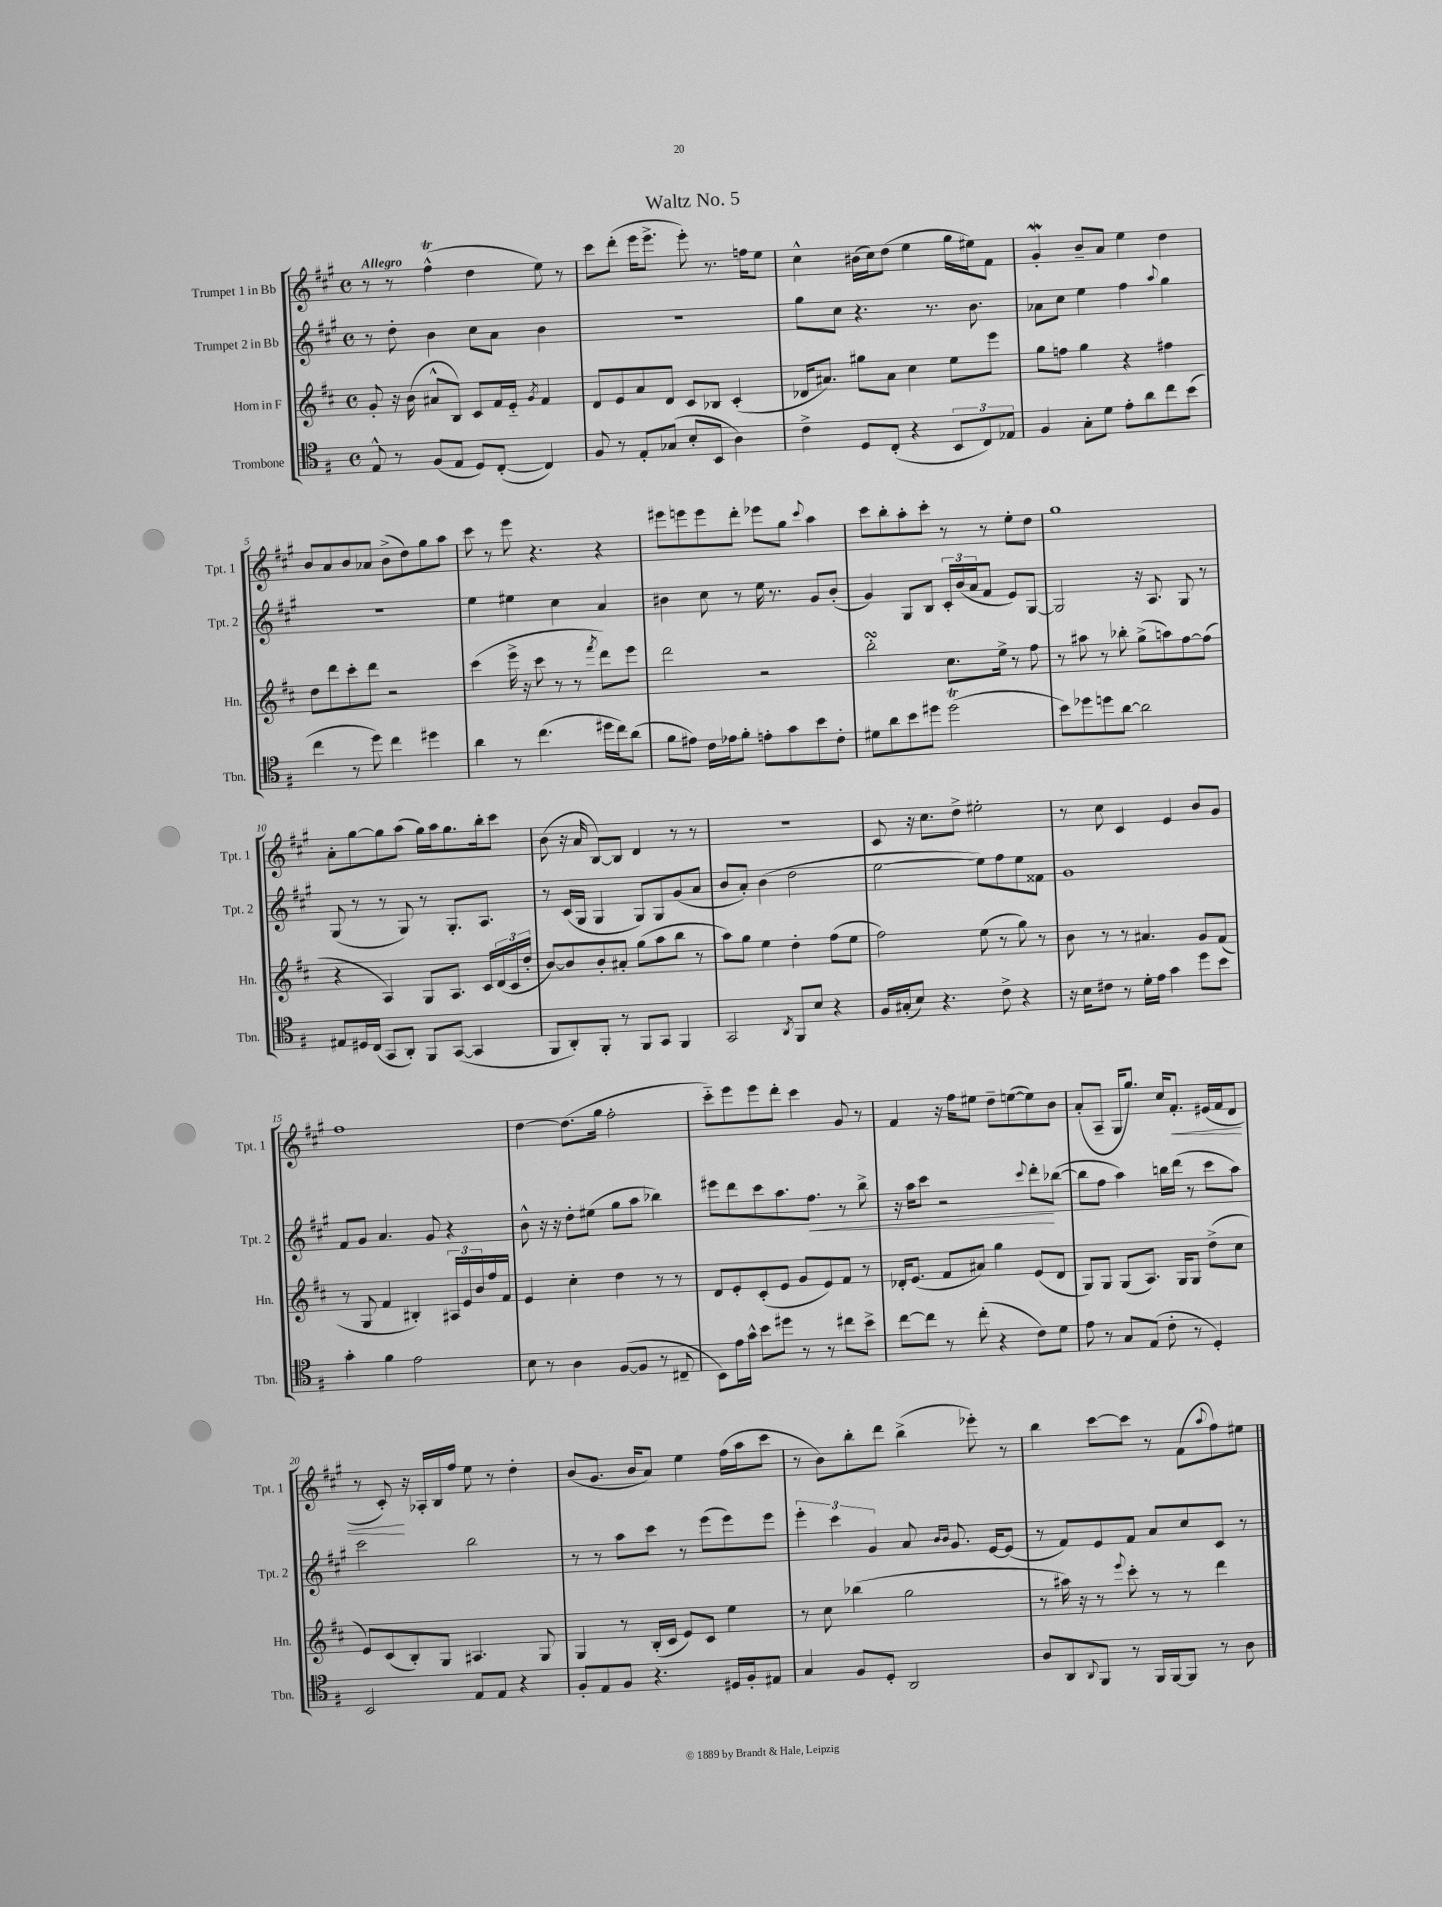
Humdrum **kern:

**kern	**kern	**kern	**kern
*staff4	*staff3	*staff2	*staff1
*clefC4	*clefG2	*clefG2	*clefG2
*k[f#]	*k[f#c#]	*k[f#c#g#]	*k[f#c#g#]
*M4/4	*M4/4	*M4/4	*M4/4
*met(c)	*met(c)	*met(c)	*met(c)
8E^^	8g'	8r	8r
8r	16r	8dd'	8r
.	(16b	.	.
(8F#	8a#^^	4b	(4ff#^^
8E	8B)	.	.
8D)	8c#	8cc#	4dd
([8C'	16f#	8a	.
.	16e'~	.	.
.	8qg	.	.
4C])	4f#	4b	8ee)
.	.	.	8r
=	=	=	=
8F#	8d	1r	8ccc#
8r	8e	.	(8ddd'
8E'	8a	.	16eee
.	.	.	8.eee^
(8G-	8d	.	.
8B'	8c#	.	8eee')
8BB	8B-	.	8.r
4A)	(4c#'	.	.
.	.	.	16ff
.	.	.	8ee
=	=	=	=
4c^	16d-	8gg#	4cc#^^
.	8.a#)	.	.
.	.	8cc#	.
8D	8gg#	4.r	(16b#
.	.	.	16cc#)
(8C'	8a#	.	(8dd
4r	4cc#	.	4ee
.	.	8.r	.
12BB	8ee	.	16gg#
.	.	8.b	16ee#)
12C)	.	.	.
.	8eee	.	8f#
12E-	.	.	.
=	=	=	=
4F#	8gg	8a-	4g#'
.	8ff	8cc#	.
8G'	4gg	4ee	8b~
8d	.	.	8a
8e'	4r	4ff#	4ee
8a	.	.	.
.	.	8qqaa	.
8cc	4ff#	4gg#	4dd
(8b	.	.	.
=	=	=	=
4cc	8dd	1r	8b
.	8ddd	.	8a
8r	8ccc#'	.	8b
8dd)	8ddd	.	8a-
4cc	2r	.	(8b^
.	.	.	8dd)
4dd#	.	.	8gg#
.	.	.	8aa
=	=	=	=
4a	(4ccc#	4ee	8ccc#
.	.	.	8r
8r	16eee^	4ee#	8eee
.	16r	.	.
(4.cc	8ccc#	.	4.r
.	8r	4cc#	.
.	8r	.	.
.	8qfff#	.	.
16dd#	8ddd)	4a	4r
16cc)	.	.	.
(8a	8eee	.	.
=	=	=	=
8f#	2ddd	4b#	8eee#
8e#)	.	.	8eee
16c	.	8cc#	8eee
16e-	.	.	.
8f#'	.	8r	8ddd'
8e'	2r	16ee	8eee-
.	.	8.r	.
8g	.	.	8gg#
.	.	.	8qqccc#
8b	.	8g#	4aa
8c'	.	(8b#'	.
=	=	=	=
8d#	2bb'	4g#)	8ccc#
8a	.	.	8bb'
8b	.	8G#	8aa'
8dd#	.	8B	8ccc#'
(2dd#	8.cc#	24c#'	8r
.	.	(24b	.
.	.	24a	.
.	.	8f#	8r
.	16ee^	.	.
.	8r	8e)	8ee'
.	8ff#	[8G#	8dd
=	=	=	=
8b)	8r	2G#]	1gg#
8dd-	8aa#	.	.
8dd	8r	.	.
[8a	8bb-'	.	.
2a]	(8gg^	16r	.
.	.	8.A	.
.	8aa)	.	.
.	[8ff#	8G#	.
.	(8ff#]	8r	.
=	=	=	=
8E#	4r	(8G#	8a'
16D#	.	8r	[8gg#
(16C	.	.	.
8GG	4A)	8r	8gg#]
8AA')	.	8G#)	(8aa
8FF#	8G	8r	16gg#)
.	.	.	16aa
([8GG	8.A	8.G#'	8.gg#
4GG]	.	.	.
.	16c#	8.A	16bb'
.	(24d	.	8ccc#
.	24c#	.	.
.	24dd'	.	.
=	=	=	=
8FF#	[8b)	8r	(8b
8AA')	8b]	(16c#	16r
.	.	16G#	16a
8FF#'	8b'	4G#	[8B)
8r	8a#'	.	8B]
8FF#	(8gg	8G#)	4d
8GG	8aa	8G#	.
4FF#	8bb	(8g#	8r
.	8r	8a	8r
=	=	=	=
2GG	8aa)	8b	1r
.	8gg	8a')	.
.	4ee	(4b	.
8qAA	.	.	.
8FF#	4dd'	2dd	.
8B	.	.	.
4r	(8ff#	.	.
.	8ee	.	.
=	=	=	=
16F#	2ff#)	[2ee	8c#
(16G#'	.	.	.
8B)	.	.	16r
.	.	.	8.cc#
4.r	.	.	.
.	.	.	8dd^
.	(8ee	8ee])	2ee#'
8c^	8r	8ff#	.
4r	8gg)	8ee	.
.	8r	8f##	.
=	=	=	=
16r	8b	1g#	8r
16B	.	.	.
8c#	8r	.	8cc#
8r	8r	.	4c#
16d'	4.a#	.	.
16e	.	.	.
4g	.	.	4e
8dd	8g	.	8b
8b	(8f#	.	8g#
=	=	=	=
4g'	8r	8f#	1ff#
.	8G	8g#	.
4f#	4f#	4.a	.
2e	4B#')	.	.
.	.	8g#	.
.	24A#	4r	.
.	24e	.	.
.	24b	.	.
.	16ff#	.	.
.	16f#	.	.
=	=	=	=
8B	4e	8b^^	[4dd
8r	.	16r	.
.	.	16r	.
4A	4cc#'	8dd'	(8.dd]
.	.	(8ee#	.
.	.	.	16gg#
([8F#	4dd	8gg#	2ff#'
8F#]	.	8aa	.
8r	8r	4bb-)	.
8C#~	8r	.	.
=	=	=	=
8BB)	8d	8eee#	8ccc#'~)
16e	8e'	8ddd	8eee
16g^^	.	.	.
8b	(8c#'	8ccc#	8eee
8dd#	8e	8.aa	8ddd'
8r	8g	.	4ccc#
.	.	8.ff#	.
8r	8e)	.	.
8cc#	8f#	8r	8g#
8b^	8r	8bb^	8r
=	=	=	=
[8cc	16d-'	16r	4f#
.	(8.e	16aa	.
8cc]	.	8ccc#	.
8r	8f#	2r	16r
.	.	.	16ff#
(8cc'	8a#)	.	8ee#
4r	4gg	.	8dd~
.	.	.	([8ee
.	.	8qqccc#	.
8c)	(8e	8ddd'	8ee])
8d	8d-	([8bb-	8b
=	=	=	=
8e	8G)	8bb-]	(8a'
8r	8G	8ff#	8A~
8G	(8G	4aa)	16G#
.	.	.	8.gg#)
(8E	8.A)	.	.
8c'	.	16bb	16cc#
.	16G	(16ddd	8.f#'
8r	8G	8r	.
4D')	(8dd^	8ccc#	(16e#
.	.	.	16f#
.	8cc#	8aa)	8d
=	=	=	=
2BB	8e)	2ccc#	8r
.	(8c#	.	8c#')
.	8B')	.	16r
.	.	.	16A-'
.	8G	.	16B
.	.	.	16ff#
8E	4.A#	2bb	8ee
8E	.	.	8r
4r	.	.	4dd'
.	8G	.	.
=	=	=	=
8F#'	4G	8r	(8b
8E	.	8r	8.g#
8F#	8r	8aa	.
.	.	.	16b
4.r	(16B'	8ccc#	8a)
.	16c#	.	.
.	8e)	8r	4ee
.	8c#	(8eee	.
16D#	4ee	8eee)	(16ff#
16F#'	.	.	16aa
8E#	.	8eee	8ccc#
=	=	=	=
4G	8r	6eee'	8r
.	8cc#	.	8b)
.	.	6ccc#	.
8F#	(4bb-	.	8bb'
.	.	6g#	.
8D'	.	.	8ddd
2AA	2gg	8a	(4bb^
.	.	16qqb	.
.	.	16qqb	.
.	.	8.g#	.
.	.	.	8eee-')
.	.	[16e	.
.	.	(8e]	8r
=	=	=	=
8A	8r	8r	4bb
8AA	16aa#)	8f#)	.
.	16r	.	.
8qqAA	.	.	.
8FF#	8r	8e	[8ccc#
.	8qqeee	.	.
8r	8ccc#'	8f#	8ccc#]
16FF#	8r	8a	8r
[16FF#	.	.	.
8FF#]	8r	8cc#	(8f#
.	.	.	8qqaa
8r	4ddd	8c#	8ff#)
8A	.	8r	8ee#
==	==	==	==
*-	*-	*-	*-
